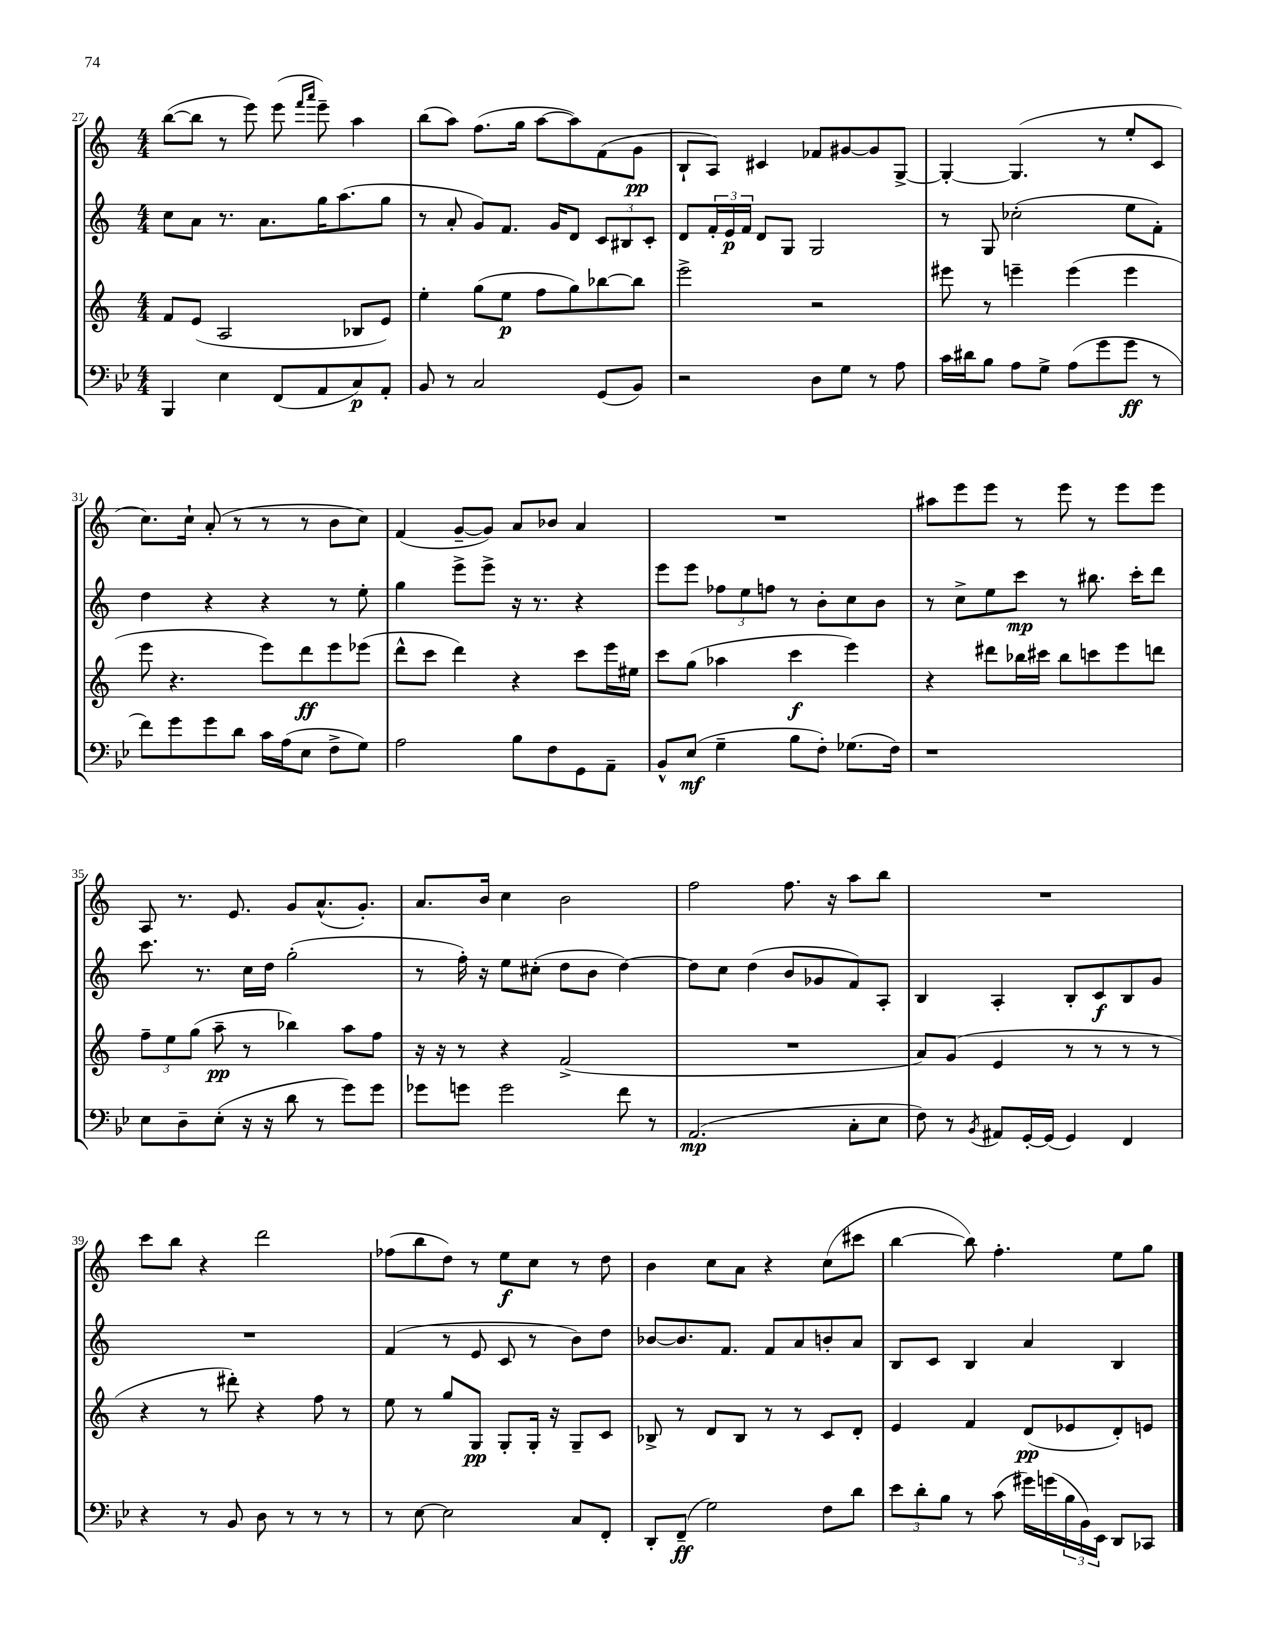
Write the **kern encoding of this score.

**kern	**dynam	**kern	**dynam	**kern	**dynam	**kern	**dynam
*part4	*part4	*part3	*part3	*part2	*part2	*part1	*part1
*staff4	*staff4	*staff3	*staff3	*staff2	*staff2	*staff1	*staff1
*clefF4	*	*clefG2	*	*clefG2	*	*clefG2	*
*k[b-e-]	*	*k[]	*	*k[]	*	*k[]	*
*M4/4	*	*M4/4	*	*M4/4	*	*M4/4	*
=27	=27	=27	=27	=27	=27	=27	=27
4BBB-/	.	8f/L	.	8cc\L	.	([8bb\L	.
.	.	(8e/J	.	8a\J	.	8bb\J]	.
4E-\	.	2A/	.	8.r	.	8r	.
.	.	.	.	.	.	8eee\)	.
.	.	.	.	8.a\L	.	.	.
(8FF/L	.	.	.	.	.	(8eee\	.
.	.	.	.	.	.	16qqfff/LL	.
.	.	.	.	.	.	16qqaaa/JJ	.
8AA/	.	.	.	16gg\K	.	8eee~\)	.
.	.	.	.	(8.aa\	.	.	.
8C/)	p	8B-X/L	.	.	.	4aa\	.
8AA'/J	.	8e/J)	.	8gg\J	.	.	.
=28	=28	=28	=28	=28	=28	=28	=28
8BB-/	.	4ee'\	.	8r	.	(8bb\L	.
8r	.	.	.	8a'/	.	8aa\J)	.
2C/	.	(8gg\L	.	8g/L)	.	(8.ff\L	.
.	.	8ee\J	p	8.f/J	.	.	.
.	.	.	.	.	.	16gg\Jk	.
.	.	8ff\L	.	.	.	[8aa\L	.
.	.	.	.	16g/KL	.	.	.
.	.	8gg\)	.	8d/J	.	8aa\])	.
(8GG/L	.	[8bb-X\	.	12c/L	.	(8f\	.
.	.	.	.	12B#X/	.	.	.
8BB-/J)	.	8bb-\J]	.	.	.	8g\J	pp
.	.	.	.	12c'/J	.	.	.
=29	=29	=29	=29	=29	=29	=29	=29
2r	.	2eee^\	.	8d/L	.	8B`/L	.
.	.	.	.	24f'/L	.	8A/J)	.
.	.	.	.	24e/	p	.	.
.	.	.	.	24f/JJ	.	.	.
.	.	.	.	8d/L	.	4c#X/	.
.	.	.	.	8G/J	.	.	.
8D\L	.	2r	.	2G/	.	8f-X/L	.
8G\J	.	.	.	.	.	[8g#X/	.
8r	.	.	.	.	.	8g#/]	.
8A\	.	.	.	.	.	[8G^/J	.
=30	=30	=30	=30	=30	=30	=30	=30
16c\LL	.	8eee#X\	.	8r	.	4G'/_	.
16d#X\J	.	.	.	.	.	.	.
8B-\J	.	8r	.	8G/	.	.	.
8A\L	.	4eeen~\	.	(2cc-X'\	.	(4.G/]	.
8G^\J	.	.	.	.	.	.	.
(8A\L	.	(4eee\	.	.	.	.	.
8g\	.	.	.	.	.	8r	.
8g\J	ff	4eee\	.	8ee\L	.	8ee'/L	.
8r	.	.	.	8f'\J)	.	8c/J	.
!!LO:LB:g=z
=31	=31	=31	=31	=31	=31	=31	=31
8f\L)	.	8eee\	.	4dd\	.	8.cc\L)	.
8g\	.	4.r	.	.	.	.	.
.	.	.	.	.	.	16cc`\Jk	.
8g\	.	.	.	4r	.	(8a'/	.
8d\J	.	.	.	.	.	8r	.
16c\LL	.	8eee\L)	.	4r	.	8r	.
(16A\J	.	.	.	.	.	.	.
8E-\J	.	8ddd\	ff	.	.	8r	.
8F^\L	.	8eee\	.	8r	.	8b\L	.
8G\J)	.	(8eee-X\J	.	8ee'\	.	8cc\J)	.
=32	=32	=32	=32	=32	=32	=32	=32
2A\	.	8ddd^^\L	.	4gg\	.	(4f/	.
.	.	8ccc\J	.	.	.	.	.
.	.	4ddd\)	.	8eee^\L	.	[8g~/L	.
.	.	.	.	8eee^\J	.	8g/J])	.
8B-\L	.	4r	.	16r	.	8a/L	.
.	.	.	.	8.r	.	.	.
8F\	.	.	.	.	.	8b-X/J	.
8GG\	.	8ccc\L	.	4r	.	4a/	.
8AA~\J	.	16eee\L	.	.	.	.	.
.	.	16ee#X\JJ	.	.	.	.	.
=33	=33	=33	=33	=33	=33	=33	=33
8BB-^^/L	.	8ccc\L	.	8eee\L	.	1r	.
(8E-/J	mf	(8gg\J	.	8eee\J	.	.	.
4G~\	.	4aa-X\	.	12ff-X\L	.	.	.
.	.	.	.	12ee\	.	.	.
.	.	.	.	12ffn\J	.	.	.
8B-\L	.	4ccc\	f	8r	.	.	.
8F'\J)	.	.	.	8b'\L	.	.	.
(8.G-X\L	.	4eee\)	.	8cc\	.	.	.
.	.	.	.	8b\J	.	.	.
16F\Jk)	.	.	.	.	.	.	.
=34	=34	=34	=34	=34	=34	=34	=34
1r	.	4r	.	8r	.	8aa#X\L	.
.	.	.	.	8cc^\L	.	8eee\	.
.	.	8ddd#X\L	.	8ee\	.	8eee\J	.
.	.	16bb-X\L	.	8ccc\J	mp	8r	.
.	.	16ccc#X\JJ	.	.	.	.	.
.	.	8bb-\L	.	8r	.	8eee\	.
.	.	8cccn\	.	8.bb#X\	.	8r	.
.	.	8eee\	.	.	.	8eee\L	.
.	.	.	.	16ccc'\KL	.	.	.
.	.	8dddn\J	.	8ddd\J	.	8eee\J	.
!!LO:LB:g=z
=35	=35	=35	=35	=35	=35	=35	=35
8E-\L	.	12ff~\L	.	8.ccc\	.	8A/	.
.	.	12ee\	.	.	.	.	.
8D~\	.	.	.	.	.	8.r	.
.	.	(12gg\J	.	.	.	.	.
.	.	.	.	8.r	.	.	.
(8E-'\J	.	8aa~\	pp	.	.	.	.
.	.	.	.	.	.	8.e/	.
16r	.	8r	.	16cc\LL	.	.	.
16r	.	.	.	16dd\JJ	.	.	.
8d\	.	4bb-X\)	.	(2gg'\	.	8g/L	.
8r	.	.	.	.	.	(8.a^^/	.
8g\L)	.	8aa\L	.	.	.	.	.
.	.	.	.	.	.	8.g'/J)	.
8g\J	.	8ff\J	.	.	.	.	.
=36	=36	=36	=36	=36	=36	=36	=36
8g-X\L	.	16r	.	8r	.	8.a/L	.
.	.	16r	.	.	.	.	.
8gn\J	.	8r	.	16ff'\)	.	.	.
.	.	.	.	16r	.	16b/Jk	.
2g\	.	4r	.	8ee\L	.	4cc\	.
.	.	.	.	(8cc#X'\J	.	.	.
.	.	(2f^/	.	8dd\L	.	2b\	.
.	.	.	.	8b\J	.	.	.
8f\	.	.	.	[4dd\)	.	.	.
8r	.	.	.	.	.	.	.
=37	=37	=37	=37	=37	=37	=37	=37
(2.AA/	mp	1r	.	8dd\L]	.	2ff\	.
.	.	.	.	8cc\J	.	.	.
.	.	.	.	(4dd\	.	.	.
.	.	.	.	8b/L	.	8.ff\	.
.	.	.	.	8g-X/	.	.	.
.	.	.	.	.	.	16r	.
8C'\L	.	.	.	8f/)	.	8aa\L	.
8E-\J	.	.	.	8A'/J	.	8bb\J	.
=38	=38	=38	=38	=38	=38	=38	=38
8F\)	.	8a/L)	.	4B/	.	1r	.
8r	.	(8g/J	.	.	.	.	.
8qBB-/	.	.	.	.	.	.	.
8AA#X/L	.	4e/	.	4A'/	.	.	.
[16GG'/L	.	.	.	.	.	.	.
(16GG/JJ]	.	.	.	.	.	.	.
4GG/)	.	8r	.	8B'/L	.	.	.
.	.	8r	.	8c/	f	.	.
4FF/	.	8r	.	8B/	.	.	.
.	.	8r	.	8g/J	.	.	.
!!LO:LB:g=z
=39	=39	=39	=39	=39	=39	=39	=39
4r	.	4r	.	1r	.	8ccc\L	.
.	.	.	.	.	.	8bb\J	.
8r	.	8r	.	.	.	4r	.
8BB-/	.	8ddd#X'\)	.	.	.	.	.
8D\	.	4r	.	.	.	2ddd\	.
8r	.	.	.	.	.	.	.
8r	.	8ff\	.	.	.	.	.
8r	.	8r	.	.	.	.	.
=40	=40	=40	=40	=40	=40	=40	=40
8r	.	8ee\	.	(4f/	.	(8ff-X\L	.
[8E-\	.	8r	.	.	.	8bb\	.
2E-\]	.	8gg/L	.	8r	.	8dd\J)	.
.	.	8G/J	pp	8e/	.	8r	.
.	.	8G'/L	.	8c/	.	8ee\L	f
.	.	16G'/Jk	.	8r	.	8cc\J	.
.	.	16r	.	.	.	.	.
8C/L	.	8G~/L	.	8b\L)	.	8r	.
8FF'/J	.	8c/J	.	8dd\J	.	8dd\	.
=41	=41	=41	=41	=41	=41	=41	=41
8DD'/L	.	8B-X^/	.	[8b-X/L	.	4b\	.
(8FF~/J	ff	8r	.	8.b-/]	.	.	.
2G\)	.	8d/L	.	.	.	8cc\L	.
.	.	.	.	8.f/J	.	.	.
.	.	8B-/J	.	.	.	8a\J	.
.	.	8r	.	8f/L	.	4r	.
.	.	8r	.	8a/	.	.	.
8F\L	.	8c/L	.	8bn'/	.	(8cc\L	.
8d\J	.	8d'/J	.	8a/J	.	8ccc#X\J	.
=42	=42	=42	=42	=42	=42	=42	=42
12e-\L	.	4e/	.	8B/L	.	[4bb\	.
12d'\	.	.	.	.	.	.	.
.	.	.	.	8c/J	.	.	.
12B-\J	.	.	.	.	.	.	.
8r	.	4f/	.	4B/	.	8bb\])	.
(8c\	.	.	.	.	.	4.ff'\	.
16g#X\LL)	.	(8d/L	pp	4a/	.	.	.
(16gn\	.	.	.	.	.	.	.
24B-\	.	8e-X/	.	.	.	.	.
24BB-\)	.	.	.	.	.	.	.
24EE-\JJ	.	.	.	.	.	.	.
8DD/L	.	8d'/)	.	4B/	.	8ee\L	.
8CC-X/J	.	8en/J	.	.	.	8gg\J	.
==	==	==	==	==	==	==	==
*-	*-	*-	*-	*-	*-	*-	*-
